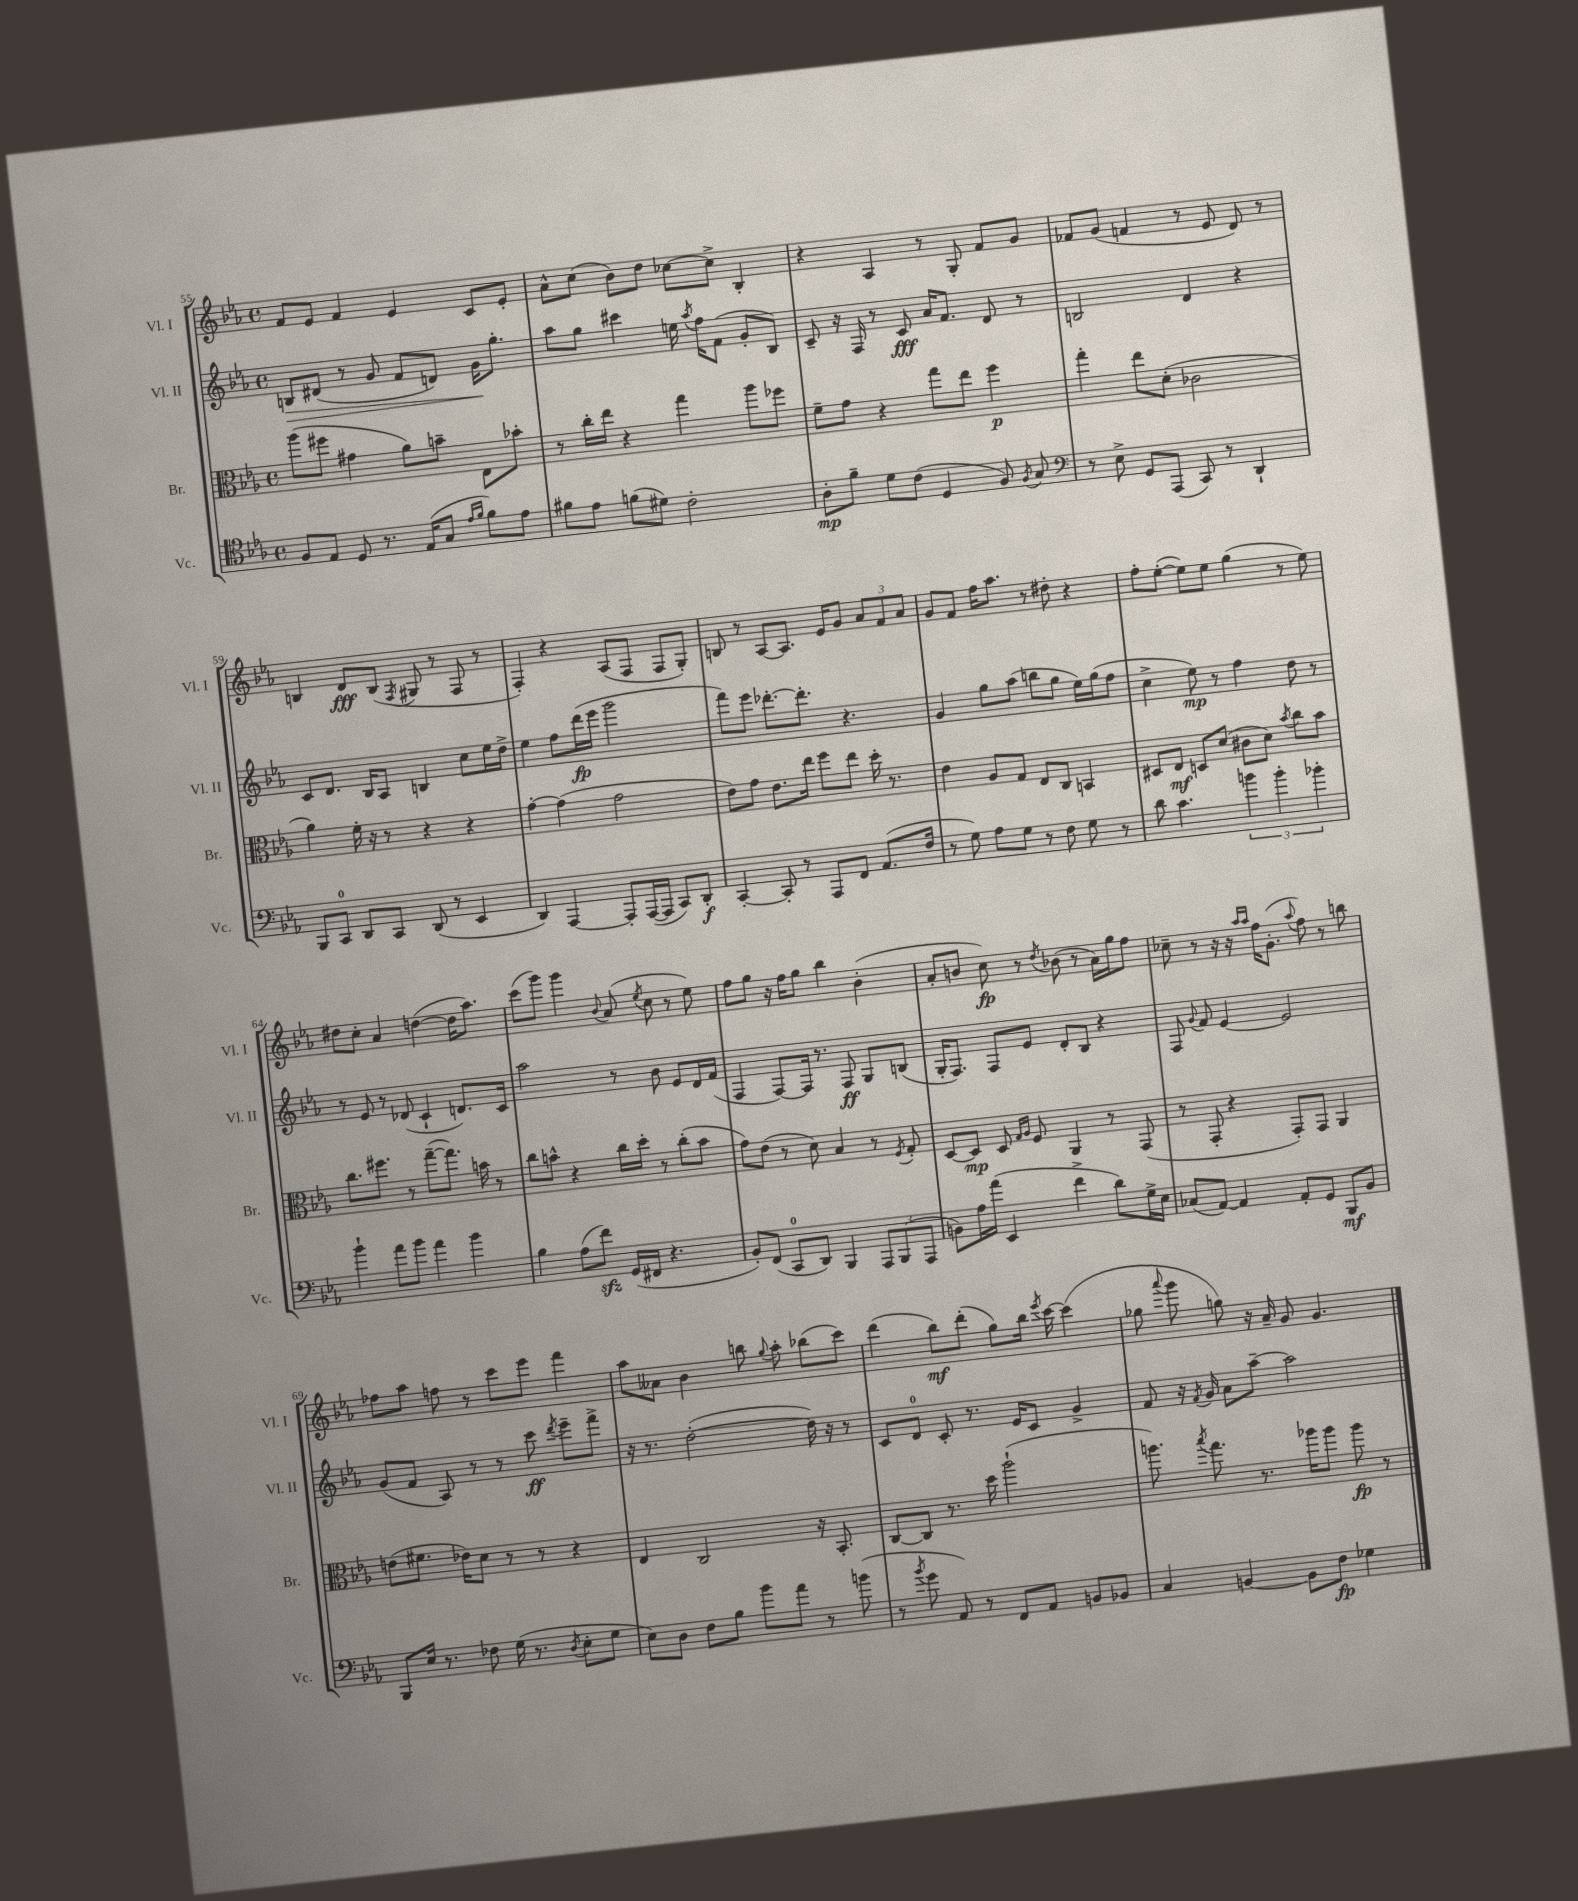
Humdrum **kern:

**kern	**kern	**kern	**kern
*staff4	*staff3	*staff2	*staff1
*clefC4	*clefC3	*clefG2	*clefG2
*k[b-e-a-]	*k[b-e-a-]	*k[b-e-a-]	*k[b-e-a-]
*M4/4	*M4/4	*M4/4	*M4/4
*met(c)	*met(c)	*met(c)	*met(c)
8F	(8aa-	8B	8f
8E-	8ff#	(8d#	8e-
8D	4g#	8r	4f
8.r	.	8g	.
.	8a-)	8f	4e-
(16E-	.	.	.
8G	8b~	8d)	.
16qqe-	.	.	.
16qqf	.	.	.
8f)	8E-	16g	8c
.	.	8.gg'	.
8e-	8b-'	.	8e-'
=	=	=	=
8f#	8r	8aa-	8a-^^
8e-	16cc'	8gg	(8cc
.	16ee-	.	.
(8f	4r	4ccc#	8b-)
8d#)	.	.	8dd
2c'	4gg	16ee	[8cc-
.	.	8qaa-	.
.	.	16ff	.
.	.	(8f	8cc-^]
.	8aa-	8g'	4B-'
.	8ff-	8B-)	.
=	=	=	=
8A-'	8f~	8c~	4r
8f~	8g	16r	.
.	.	16F	.
8d	4r	8r	4A-
(8c	.	8c	.
4D	8gg	16a-	8r
.	.	8.f	.
.	8ee-	.	8G'
8F)	4ff	8d	8f
8qF	.	.	.
8G	.	8r	8g
=	=	=	=
*clefF4	*	*	*
8r	4gg'	2B	8f-
8E-^	.	.	(8g
8GG	8ee-	.	4f
(8AAA-	(8d'	.	.
8CC)	2c-	4d	8r
8r	.	.	8e-
4DD`	.	4r	8d)
.	.	.	8r
=	=	=	=
8BBB-	4a-)	8c	4B
8CC	.	8.d	.
8DD	16f'	.	8d
.	16r	16B-	.
8CC	8r	8A-	(8B
.	.	.	8qF
(8DD	4r	4B	8G#
8r	.	.	8r
4EE-	4r	8cc	8F
.	.	16ee-	8r
.	.	16dd^	.
=	=	=	=
4DD)	[4g'	4ee-	4F')
[4AAA-	(4g]	8ff	4r
.	.	(16ddd	.
.	.	16eee-	.
8AAA-']	2g	2ggg	(8A-
([16AAA-	.	.	8F
16AAA-]	.	.	.
8CC)	.	.	8F
8DD'	.	.	8G')
=	=	=	=
[4CC'	8e-)	8fff)	8B
.	8g	8eee-	8r
8CC']	8.e-	[8.ddd-'	[8A-
8r	.	.	8.A-]
.	16ee-	8.ddd-']	.
8AAA-	8ff	.	.
.	.	.	16e-
8FF	8ee-	4.r	8g
(8.AA-	16dd'	.	12a-
.	8.r	.	.
.	.	.	12f
.	.	.	12a-
16F	.	.	.
=	=	=	=
8r	4e-	4g	8g
8G)	.	.	8f
8A-	8A-	8gg	16ff
.	.	.	8.aa-
8G	8G	(8aa-	.
8r	8E-	8bb	8r
8F	8C	8gg	8dd#'
8G	4BB	16ee-)	4r
.	.	(16gg	.
8r	.	8ff	.
=	=	=	=
8d	8D#	4cc^	8ff'
4.c	8E-	.	([8ee-'
.	8D	8ee-)	8ee-])
.	(8d	8r	8ee-
6b	8c#	4ff	(4gg
.	8d)	.	.
6b'	.	.	.
.	8qb-	.	.
.	8cc	8dd	8r
6b-'	.	.	.
.	8b-	8r	8ee-)
=	=	=	=
4b-`	8.cc	8r	8dd#
.	.	8e-	8cc'
.	8.ff#	.	.
8a-	.	8r	4a-
8b-	8r	(8d-	.
4a-	([8gg~	4c`	([4dd
.	8.gg])	.	.
4b-	.	8.d)	16dd]
.	16b	.	8.aa-)
.	8r	.	.
.	.	16c	.
=	=	=	=
4B-	8cc	2aa-	(8ccc
.	8b^^	.	8ggg)
(8A-	4r	.	4ggg
8f)	.	.	.
.	.	.	8qqb-
(16GG	16cc	8r	(8a-
16FF#	16dd'	.	.
.	.	.	8qee-
4.r	8r	8b-	8cc
.	(8cc'	8e-	8r
.	8b	16d	8ee-)
.	.	(16f	.
=	=	=	=
8BB-')	8g)	4F	8ff
(8FF	(8e-	.	8gg
8CC	8r	[8F)	16r
.	.	.	16ff
8DD)	8d)	16F]	8gg
.	.	8.r	.
4BBB-	4B-	.	4bb-
.	.	8F	.
12AAA-	8r	8G	(4b-'
(12BBB-	.	.	.
.	8qF	.	.
.	8G'	(8B	.
12AAA-	.	.	.
=	=	=	=
8BB)	[8D	16G'	8a-'
.	.	8.F)	.
16A-	8D]	.	8b
(16a-	.	.	.
4EE-	8D	8F	8cc)
.	16qqG	.	.
.	16qqA-	.	.
.	8F	8e-	8r
.	.	.	8qdd
4f^	4AA-	8d'	(8b-
.	.	8B-	8r
8d)	8r	4r	16a-)
.	.	.	16gg
16G^	(8GG	.	8ff
16E-	.	.	.
=	=	=	=
(8C-	8r	8F	8cc-~
.	.	8qqg	.
[8AA-)	8GG'	8f	8r
4AA-]	4r	[4e-	16r
.	.	.	16r
.	.	.	16qqaa-
.	.	.	16qqaa-
.	.	.	16ff
.	.	.	(8.g'
8AA-'	8GG')	2e-]	.
.	.	.	8qqaa-
8GG	8GG	.	8ff)
8BBB-	4AA-	.	8r
8BB-	.	.	8bb
=	=	=	=
8BBB-	(8e	(8g	8ff-
16E-	8.f#	8f	8aa-
8.r	.	.	.
.	.	8A-)	8ff
.	16e-)	.	.
8F-	8d	8r	8r
(16G	8r	8r	8ccc
8.r	.	.	.
.	8r	8ccc	8eee-
8qD	.	8qddd	.
8E-'	4r	8eee-~	4fff
8G	.	8fff^	.
=	=	=	=
8E-)	4E-	16r	8aa-
.	.	8.r	.
8D	.	.	8a--
8F	2C	([2dd'	4b-
8B-	.	.	.
8b-	.	.	8bb
.	.	.	8qqgg
8a-	.	.	8aa-'
8r	16r	16dd])	(8bb-
.	8.BB-'	16r	.
(8b	.	8r	8ccc)
=	=	=	=
8r	[8C	8c	(4ddd
8qb-	.	.	.
8g	8C]	8d	.
8AA-)	8.r	8c'	8bb-)
8r	.	8.r	(8ddd'
.	16dd	.	.
8FF	(2aa-`	.	8gg)
.	.	16e-	.
8AA-	.	8c	16bb-
.	.	.	8qeee-
.	.	.	[16ccc
8BB	.	4g^	(4ccc]
8BB-	.	.	.
=	=	=	=
4C	8.aa)	8f	8gg-
.	.	.	8qqaaa-
.	.	16r	8ggg
.	8qbb-	8qf	.
.	8.gg	16g	.
[4BB	.	8a-	8gg)
.	8.r	[8aa-~	16r
.	.	.	16a-~
8BB]	.	2aa-]	8g
.	16aa-	.	.
8F	8aa-	.	4.g
4G-	8aa-	.	.
.	8r	.	.
==	==	==	==
*-	*-	*-	*-
